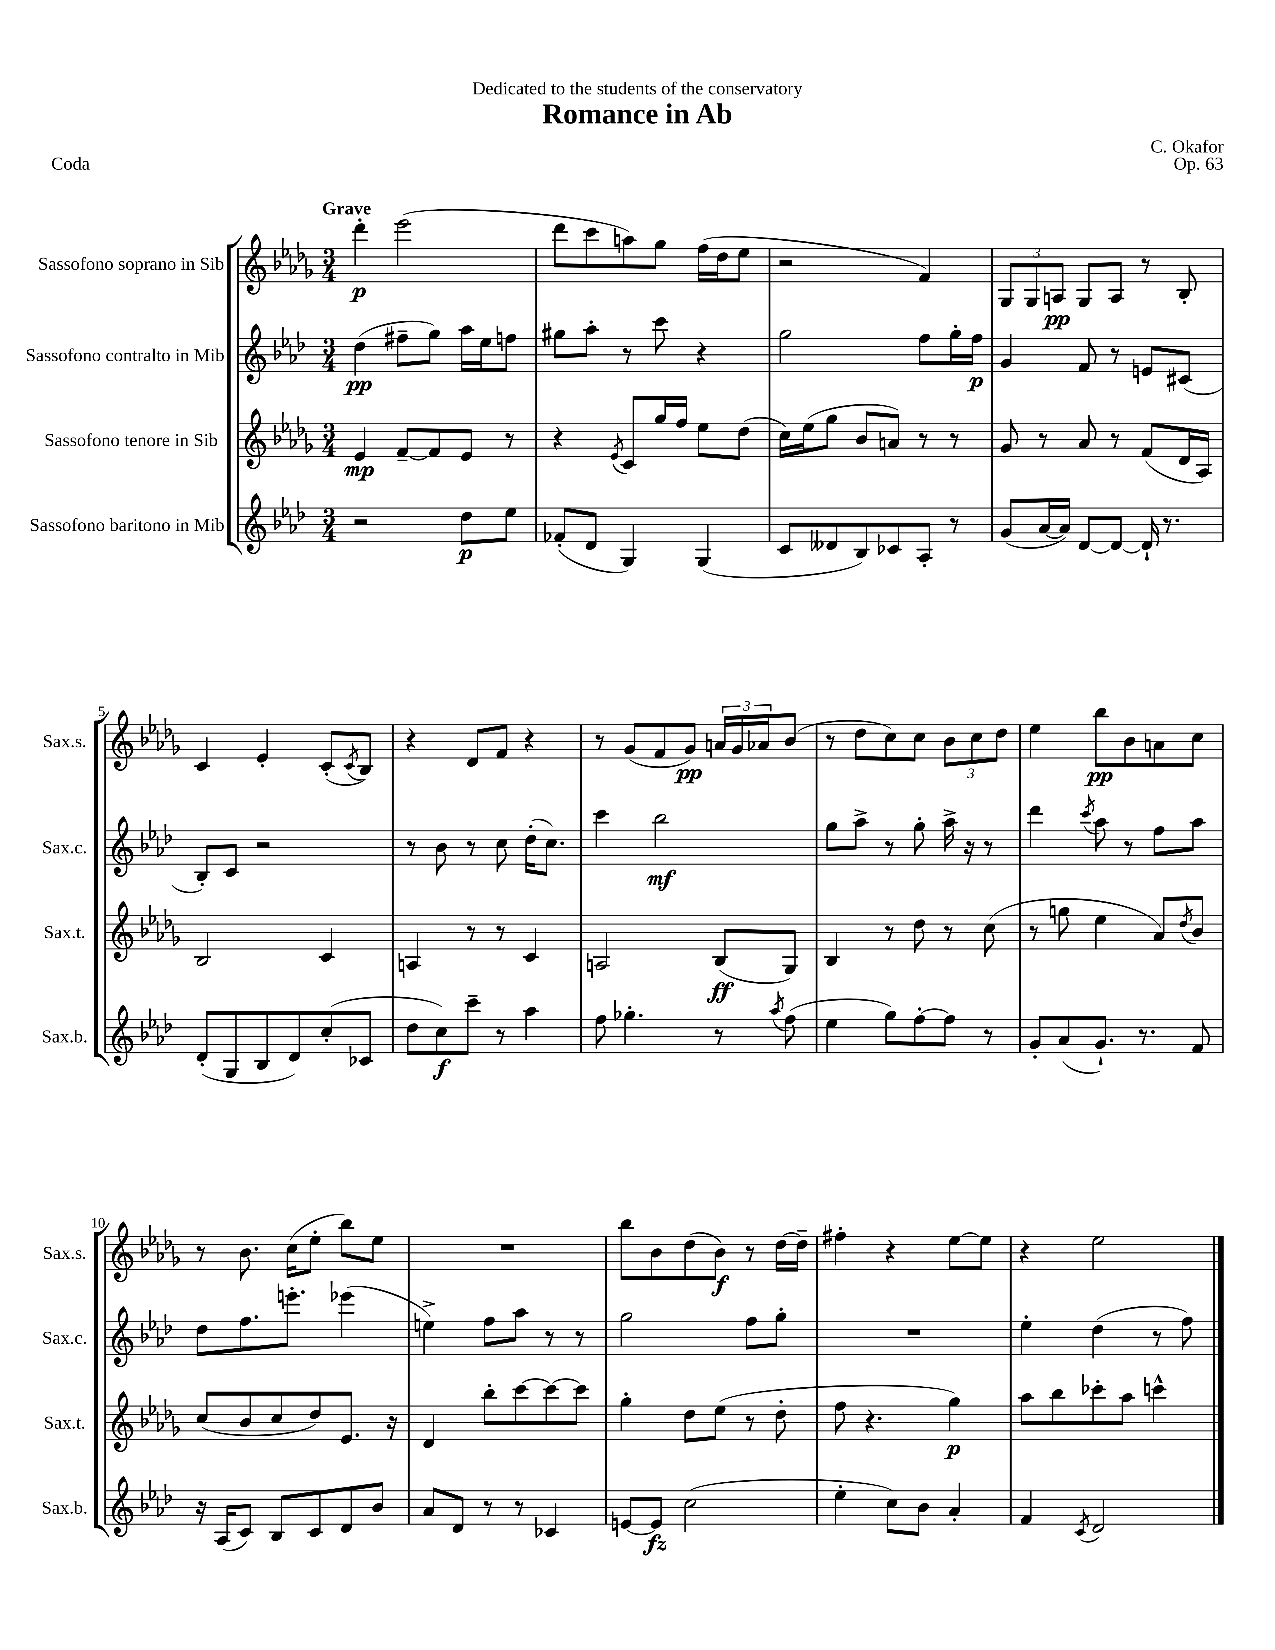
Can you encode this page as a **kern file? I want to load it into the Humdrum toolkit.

**kern	**dynam	**kern	**dynam	**kern	**dynam	**kern	**dynam
*part4	*part4	*part3	*part3	*part2	*part2	*part1	*part1
*staff4	*staff4	*staff3	*staff3	*staff2	*staff2	*staff1	*staff1
*I"Sassofono baritono in Mib	*	*I"Sassofono tenore in Sib	*	*I"Sassofono contralto in Mib	*	*I"Sassofono soprano in Sib	*
*I'Sax.b.	*	*I'Sax.t.	*	*I'Sax.c.	*	*I'Sax.s.	*
*clefG2	*	*clefG2	*	*clefG2	*	*clefG2	*
*k[b-e-a-d-]	*	*k[b-e-a-d-g-]	*	*k[b-e-a-d-]	*	*k[b-e-a-d-g-]	*
*M3/4	*	*M3/4	*	*M3/4	*	*M3/4	*
=1	=1	=1	=1	=1	=1	=1	=1
!	!	!	!	!	!	!LO:TX:a:B:t=Grave	!
2r	.	4e-/	mp	(4dd-\	pp	4ddd-'\	p
.	.	[8f~/L	.	8ff#X~\L	.	(2eee-\	.
.	.	8f/]	.	8gg\J)	.	.	.
8dd-\L	p	8e-/J	.	16aa-\LL	.	.	.
.	.	.	.	16ee-\J	.	.	.
8ee-\J	.	8r	.	8ffn\J	.	.	.
=2	=2	=2	=2	=2	=2	=2	=2
(8f-X'/L	.	4r	.	8gg#X\L	.	8ddd-\L	.
8d-/J	.	.	.	8aa-'\J	.	8ccc\	.
.	.	8qe-/	.	.	.	.	.
4G/)	.	8c/L	.	8r	.	8aan\)	.
.	.	16gg-/L	.	8ccc\	.	8gg-\J	.
.	.	16ff/JJ	.	.	.	.	.
(4G/	.	8ee-\L	.	4r	.	(16ff\LL	.
.	.	.	.	.	.	16dd-\J	.
.	.	(8dd-\J	.	.	.	8ee-\J	.
=3	=3	=3	=3	=3	=3	=3	=3
8c/L	.	16cc\LL)	.	2gg\	.	2r	.
.	.	(16ee-\J	.	.	.	.	.
8d--X/	.	8gg-\J	.	.	.	.	.
8B-/)	.	8b-/L	.	.	.	.	.
8c-X/	.	8an/J)	.	.	.	.	.
8A-'/J	.	8r	.	8ff\L	.	4f/)	.
8r	.	8r	.	16gg'\L	.	.	.
.	.	.	.	16ff\JJ	p	.	.
=4	=4	=4	=4	=4	=4	=4	=4
(8g/L	.	8g-/	.	4g/	.	12G-/L	.
.	.	.	.	.	.	12G-/	.
[16a-/L	.	8r	.	.	.	.	.
.	.	.	.	.	.	12An/J	pp
16a-/JJ])	.	.	.	.	.	.	.
[8d-/L	.	8a-/	.	8f/	.	8G-/L	.
8d-/J_	.	8r	.	8r	.	8A/J	.
16d-`/]	.	(8f/L	.	8en/L	.	8r	.
8.r	.	.	.	.	.	.	.
.	.	16d-/L	.	(8c#X/J	.	8B-'/	.
.	.	16A-/JJ)	.	.	.	.	.
!!LO:LB:g=z
=5	=5	=5	=5	=5	=5	=5	=5
(8d-'/L	.	2B-/	.	8B-'/L)	.	4c/	.
8G/	.	.	.	8c/J	.	.	.
8B-/	.	.	.	2r	.	4e-'/	.
8d-/)	.	.	.	.	.	.	.
(8cc'/	.	4c/	.	.	.	(8c'/L	.
.	.	.	.	.	.	8qc/	.
8c-X/J	.	.	.	.	.	8B-/J)	.
=6	=6	=6	=6	=6	=6	=6	=6
8dd-\L	.	4An/	.	8r	.	4r	.
8cc\)	f	.	.	8b-\	.	.	.
8ccc~\J	.	8r	.	8r	.	8d-/L	.
8r	.	8r	.	8cc\	.	8f/J	.
4aa-\	.	4c/	.	(16dd-'\KL	.	4r	.
.	.	.	.	8.cc\J)	.	.	.
=7	=7	=7	=7	=7	=7	=7	=7
8ff\	.	2An/	.	4ccc\	.	8r	.
4.gg-X'\	.	.	.	.	.	(8g-/L	.
.	.	.	.	2bb-\	mf	8f/	.
.	.	.	.	.	.	8g-/J)	pp
8r	.	(8B-/L	ff	.	.	24an/LL	.
.	.	.	.	.	.	24g-/	.
.	.	.	.	.	.	24a-X/J	.
8qaa-/	.	.	.	.	.	.	.
(8ff\	.	8G-/J)	.	.	.	(8b-/J	.
=8	=8	=8	=8	=8	=8	=8	=8
4ee-\	.	4B-/	.	8gg\L	.	8r	.
.	.	.	.	8aa-^\J	.	8dd-\L	.
8gg\L)	.	8r	.	8r	.	8cc\)	.
[8ff'\	.	8dd-\	.	8gg'\	.	8cc\J	.
8ff\J]	.	8r	.	16aa-^\	.	12b-\L	.
.	.	.	.	16r	.	.	.
.	.	.	.	.	.	12cc\	.
8r	.	(8cc\	.	8r	.	.	.
.	.	.	.	.	.	12dd-\J	.
=9	=9	=9	=9	=9	=9	=9	=9
8g'/L	.	8r	.	4ddd-\	.	4ee-\	.
(8a-/	.	8ggn\	.	.	.	.	.
.	.	.	.	8qccc/	.	.	.
8.g`/J)	.	4ee-\	.	8aa-\	.	8bb-\L	pp
.	.	.	.	8r	.	8b-\	.
8.r	.	.	.	.	.	.	.
.	.	8a-/L)	.	8ff\L	.	8an\	.
.	.	8qdd-/	.	.	.	.	.
8f/	.	8b-/J	.	8aa-\J	.	8cc\J	.
!!LO:LB:g=z
=10	=10	=10	=10	=10	=10	=10	=10
16r	.	(8cc/L	.	8dd-\L	.	8r	.
(16A-/KL	.	.	.	.	.	.	.
8c/J)	.	8b-/	.	8.ff\	.	8.b-\	.
8B-/L	.	8cc/	.	.	.	.	.
.	.	.	.	8.eeen'\J	.	(16cc\KL	.
8c/	.	8dd-/)	.	.	.	8ee-'\J	.
8d-/	.	8.e-/J	.	(4eee-X\	.	8bb-\L)	.
8b-/J	.	.	.	.	.	8ee-\J	.
.	.	16r	.	.	.	.	.
=11	=11	=11	=11	=11	=11	=11	=11
8a-/L	.	4d-/	.	4een^\)	.	2.r	.
8d-/J	.	.	.	.	.	.	.
8r	.	8bb-'\L	.	8ff\L	.	.	.
8r	.	[8ccc\	.	8aa-\J	.	.	.
4c-X/	.	8ccc\_	.	8r	.	.	.
.	.	8ccc\J]	.	8r	.	.	.
=12	=12	=12	=12	=12	=12	=12	=12
[8en/L	.	4gg-'\	.	2gg\	.	8bb-\L	.
8e/J]	fz	.	.	.	.	8b-\	.
(2cc\	.	8dd-\L	.	.	.	(8dd-\	.
.	.	(8ee-\J	.	.	.	8b-\J)	f
.	.	8r	.	8ff\L	.	8r	.
.	.	8dd-'\	.	8gg'\J	.	[16dd-\LL	.
.	.	.	.	.	.	16dd-~\JJ]	.
=13	=13	=13	=13	=13	=13	=13	=13
4ee-'\	.	8ff\	.	2.r	.	4ff#X'\	.
.	.	4.r	.	.	.	.	.
8cc\L)	.	.	.	.	.	4r	.
8b-\J	.	.	.	.	.	.	.
4a-'/	.	4gg-\)	p	.	.	[8ee-\L	.
.	.	.	.	.	.	8ee-\J]	.
=14	=14	=14	=14	=14	=14	=14	=14
4f/	.	8aa-\L	.	4ee-'\	.	4r	.
.	.	8bb-\	.	.	.	.	.
8qc/	.	.	.	.	.	.	.
2d-/	.	8ccc-X'\	.	(4dd-\	.	2ee-\	.
.	.	8aa-\J	.	.	.	.	.
.	.	4cccn^^\	.	8r	.	.	.
.	.	.	.	8ff\)	.	.	.
==	==	==	==	==	==	==	==
*-	*-	*-	*-	*-	*-	*-	*-
